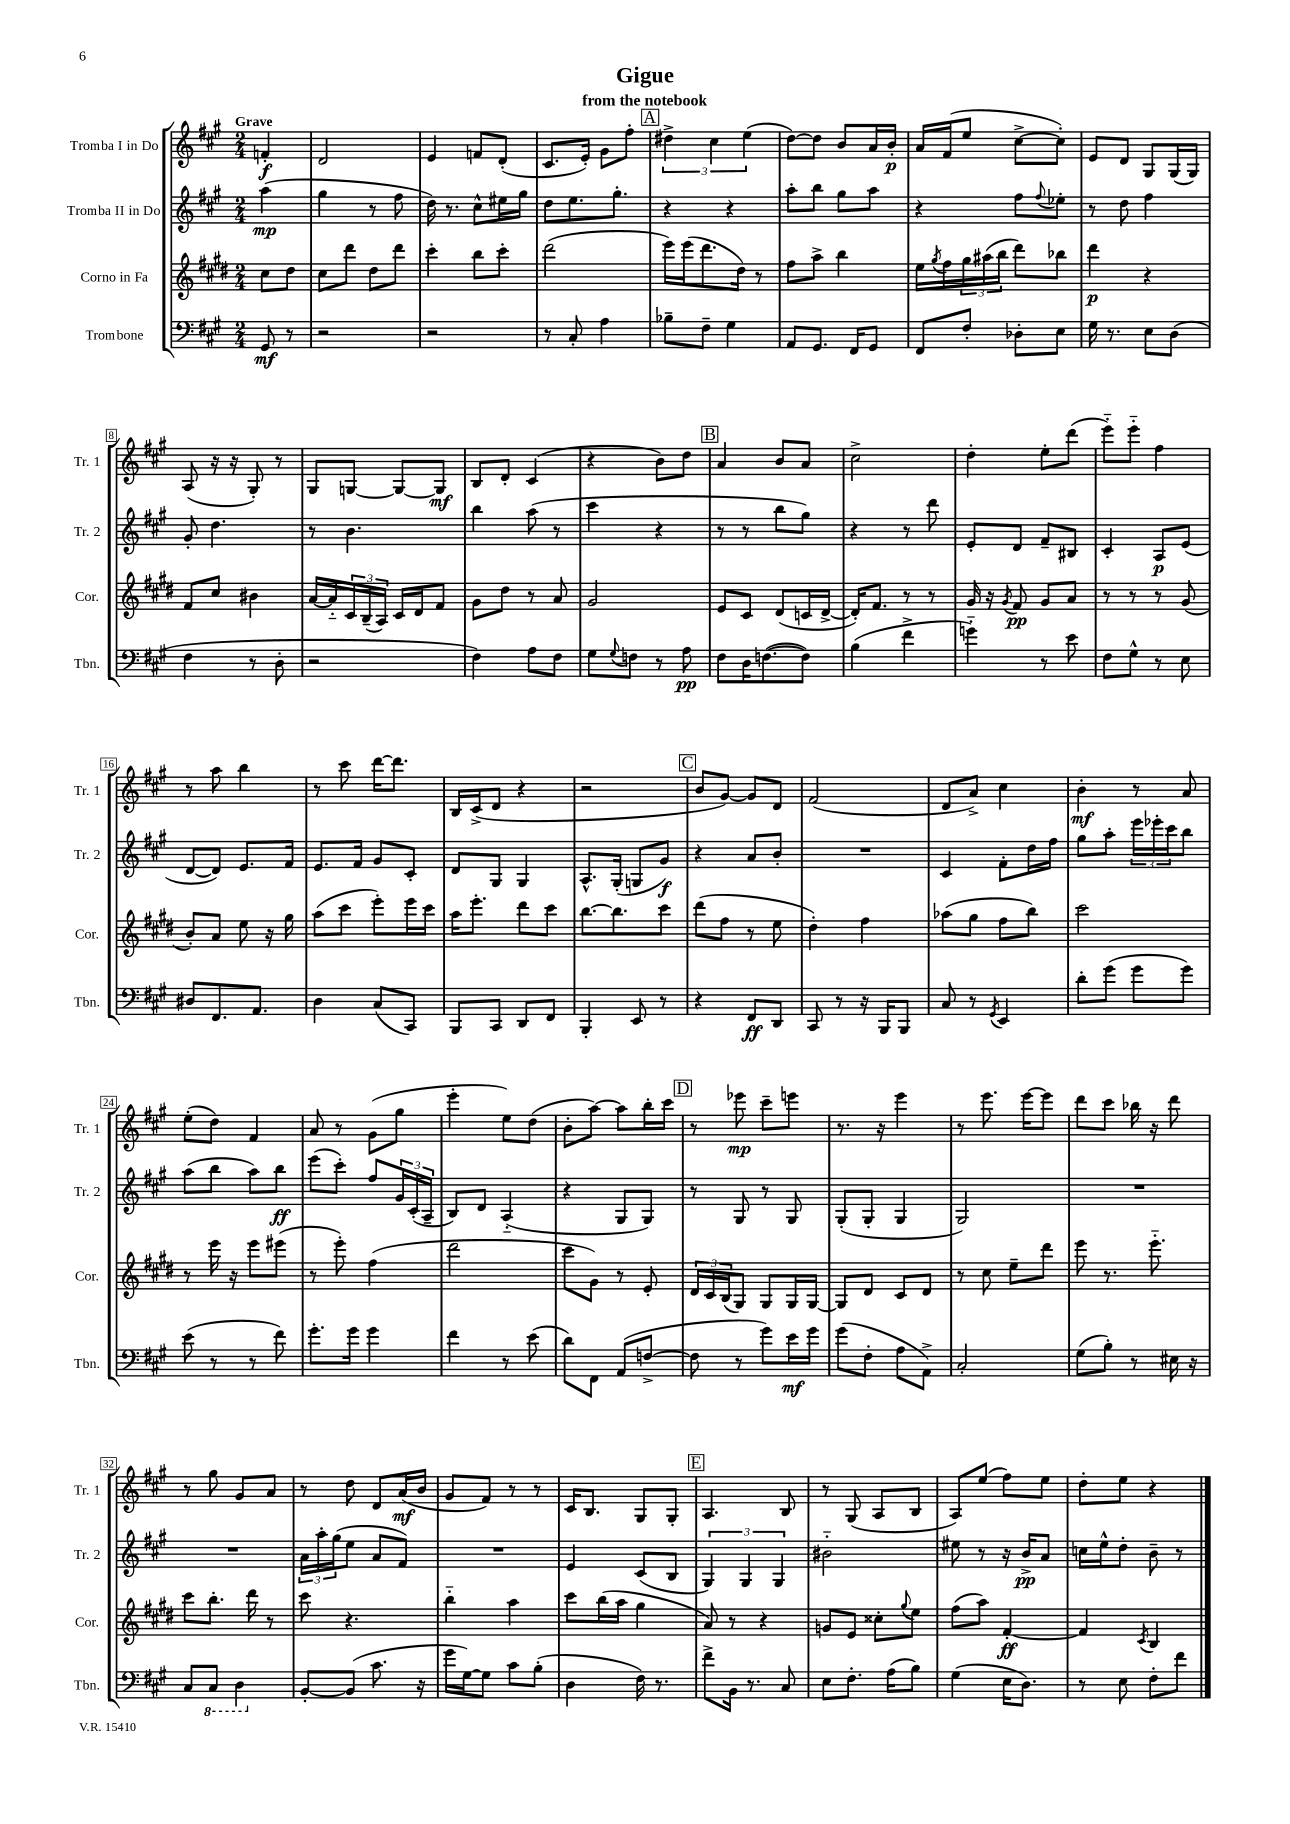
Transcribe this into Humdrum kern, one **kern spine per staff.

**kern	**kern	**kern	**kern
*staff4	*staff3	*staff2	*staff1
*clefF4	*clefG2	*clefG2	*clefG2
*k[f#c#g#]	*k[f#c#g#d#]	*k[f#c#g#]	*k[f#c#g#]
*M2/4	*M2/4	*M2/4	*M2/4
8GG#	8cc#	(4aa	4f'
8r	8dd#	.	.
=	=	=	=
2r	8cc#	4gg#	2d
.	8ddd#	.	.
.	8dd#	8r	.
.	8ddd#	8ff#	.
=	=	=	=
2r	4ccc#'	16dd)	4e
.	.	8.r	.
.	8bb	8cc#^^	8f
.	8ccc#'	16ee#	(8d'
.	.	16gg#	.
=	=	=	=
8r	(2ddd#	8dd	8.c#
8C#'	.	8.ee	.
.	.	.	16e')
4A	.	.	8g#
.	.	8.gg#'	.
.	.	.	8ff#'
=	=	=	=
8B-~	16eee)	4r	6dd#^
.	(16eee	.	.
8F#~	8.ddd#	.	.
.	.	.	6cc#
4G#	.	4r	.
.	16dd#)	.	.
.	.	.	(6ee
.	8r	.	.
=	=	=	=
8AA	8ff#	8aa'	[8dd)
8.GG#	8aa^	8bb	8dd]
.	4bb	8gg#	8b
16FF#	.	.	.
8GG#	.	8aa	16a
.	.	.	16b'
=	=	=	=
8FF#	16ee	4r	16a
.	8qgg#	.	.
.	16ff#	.	(16f#
8F#'	24gg#	.	8ee
.	(24aa#	.	.
.	24bb	.	.
8D-'	8ddd#)	8ff#	[8cc#^
.	.	8qqff#	.
8E	8bb-	8ee-'	8cc#'])
=	=	=	=
16G#	4ddd#	8r	8e
8.r	.	.	.
.	.	8dd	8d
8E	4r	4ff#	8G#
(8D	.	.	(16G#
.	.	.	16G#)
=	=	=	=
4F#	8f#	8g#'	(8A
.	8cc#	4.dd	16r
.	.	.	16r
8r	4b#	.	8G#')
8D'	.	.	8r
=	=	=	=
2r	[16a	8r	8G#
.	16a'~]	.	.
.	24c#	4.b	[8G
.	(24B~	.	.
.	24A)	.	.
.	16c#	.	8G_
.	16d#	.	.
.	8f#	.	8G]
=	=	=	=
4F#)	8g#	4bb	8B
.	8dd#	.	8d'
8A	8r	(8aa	(4c#
8F#	8a	8r	.
=	=	=	=
8G#	2g#	4ccc#	4r
8qqG#	.	.	.
8F	.	.	.
8r	.	4r	8b)
8A	.	.	8dd
=	=	=	=
8F#	8e	8r	4a
16D	8c#	8r	.
([8.F	.	.	.
.	(8d#	8bb	8b
8F])	16c	8gg#)	8a
.	[16d#^	.	.
=	=	=	=
(4B	16d#'])	4r	2cc#^
.	8.f#	.	.
4f#^	8r	8r	.
.	8r	8ddd	.
=	=	=	=
4g'~)	16g#	8e'	4dd'
.	16r	.	.
.	8qg#	.	.
.	8f#	8d	.
8r	8g#	8f#~	8ee'
8e	8a	8B#	(8ddd
=	=	=	=
8F#	8r	4c#'	8eee'~)
8G#^^	8r	.	8eee'~
8r	8r	8A	4ff#
8E	(8g#	(8e	.
=	=	=	=
8D#	8b')	[8d	8r
8.FF#	8a	8d])	8aa
.	8ee	8.e	4bb
8.AA	.	.	.
.	16r	.	.
.	16gg#	16f#	.
=	=	=	=
4D	(8aa	8.e	8r
.	8ccc#	.	8ccc#
.	.	16f#	.
(8C#	8eee')	8g#	[16ddd
.	.	.	8.ddd]
8CC#)	16eee	8c#'	.
.	16ccc#	.	.
=	=	=	=
8BBB	16aa	8d	16B
.	8.eee'	.	(16c#^
8CC#	.	8G#	8d
8DD	8ddd#	4G#	4r
8FF#	8ccc#	.	.
=	=	=	=
4BBB'	[8.bb	8.A^^	2r
.	8.bb]	(16G#'	.
8EE	.	8G	.
8r	8ccc#	8g#)	.
=	=	=	=
4r	(8ddd#	4r	8b
.	8ff#	.	[8g#)
8FF#	8r	8a	8g#]
8DD	8ee	8b'	8d
=	=	=	=
8CC#	4dd#')	2r	(2f#
8r	.	.	.
16r	4ff#	.	.
16BBB	.	.	.
8BBB	.	.	.
=	=	=	=
8C#	(8aa-	4c#	8d
8r	8gg#	.	8a^)
8qGG#	.	.	.
4EE	8ff#	8f#'	4cc#
.	8bb)	16dd	.
.	.	16ff#	.
=	=	=	=
8d'	2ccc#	8gg#	4b'
(8g#	.	8aa'	.
8g#	.	24eee	8r
.	.	24eee-'	.
.	.	24ccc#	.
8g#)	.	8bb	8a
=	=	=	=
(8e	8r	(8aa	(8ee'
8r	16eee	8bb	8dd)
.	16r	.	.
8r	8eee	8aa)	4f#
8f#)	(8eee#	8bb	.
=	=	=	=
8.g#'	8r	(8eee	8a
.	8eee')	8ccc#')	8r
16g#	.	.	.
4g#	(4ff#	8ff#	(8g#
.	.	24g#	8gg#
.	.	(24c#'	.
.	.	24A~	.
=	=	=	=
4f#	2ddd#	8B)	4eee'
.	.	8d	.
8r	.	(4A'~	8ee)
(8e	.	.	(8dd
=	=	=	=
8d)	8ccc#	4r	8b'
8FF#	8g#)	.	[8aa)
(8AA	8r	8G#	8aa]
[8F^	8e'	8G#)	16bb'
.	.	.	16ccc#
=	=	=	=
8F]	24d#	8r	8r
.	24c#	.	.
.	(24B	.	.
8r	8G#)	8G#	8eee-
8g#)	8G#	8r	8ccc#~
16e	16G#	8G#	8eee
16g#	[16G#	.	.
=	=	=	=
(8g#	8G#]	(8G#'	8.r
8F#'	8d#	8G#'	.
.	.	.	16r
8A	8c#	4G#	4eee
8AA^)	8d#	.	.
=	=	=	=
2C#'	8r	2G#)	8r
.	8cc#	.	8.eee
.	8ee~	.	.
.	.	.	[16eee
.	8ddd#	.	8eee]
=	=	=	=
(8G#	8eee	2r	8ddd
8B')	8.r	.	8ccc#
8r	.	.	16bb-
.	8.eee'~	.	16r
16E#	.	.	8ddd
16r	.	.	.
=	=	=	=
8C#	8ccc#	2r	8r
8CC#	8.bb'	.	8gg#
4DD	.	.	8g#
.	16ddd#	.	.
.	8r	.	8a
=	=	=	=
[8BB'	8ccc#	24a	8r
.	.	24aa'	.
.	.	(24gg#	.
(8BB]	4.r	8ee	8dd
8.c#	.	8a	8d
.	.	8f#)	(16a
16r	.	.	16b
=	=	=	=
16g#	4bb'~	2r	8g#
[16G#)	.	.	.
8G#]	.	.	8f#)
8c#	4aa	.	8r
(8B'	.	.	8r
=	=	=	=
4D	8ccc#	4e	16c#
.	.	.	8.B
.	(16bb	.	.
.	16aa	.	.
16F#)	4gg#	(8c#	8G#
8.r	.	.	.
.	.	8B	8G#'
=	=	=	=
8f#^	8a)	6G#)	4.A
16BB	8r	.	.
.	.	6G#	.
8.r	.	.	.
.	4r	.	.
.	.	6G#	.
8C#	.	.	8B
=	=	=	=
8E	8g	2b#'~	8r
8.F#'	8e	.	(8G#
.	8cc##'	.	8A
(16A	.	.	.
.	8qqgg#	.	.
8B)	8ee	.	8B
=	=	=	=
(4G#	(8ff#	8ee#	8A)
.	8aa)	8r	(8ee
16E	[4f#'	16r	8ff#)
8.D)	.	16b^	.
.	.	8a	8ee
=	=	=	=
8r	4f#]	16cc	8dd'
.	.	16ee^^	.
8E	.	8dd'	8ee
.	8qc#	.	.
8F#'	4B	8b~	4r
8f#	.	8r	.
==	==	==	==
*-	*-	*-	*-
